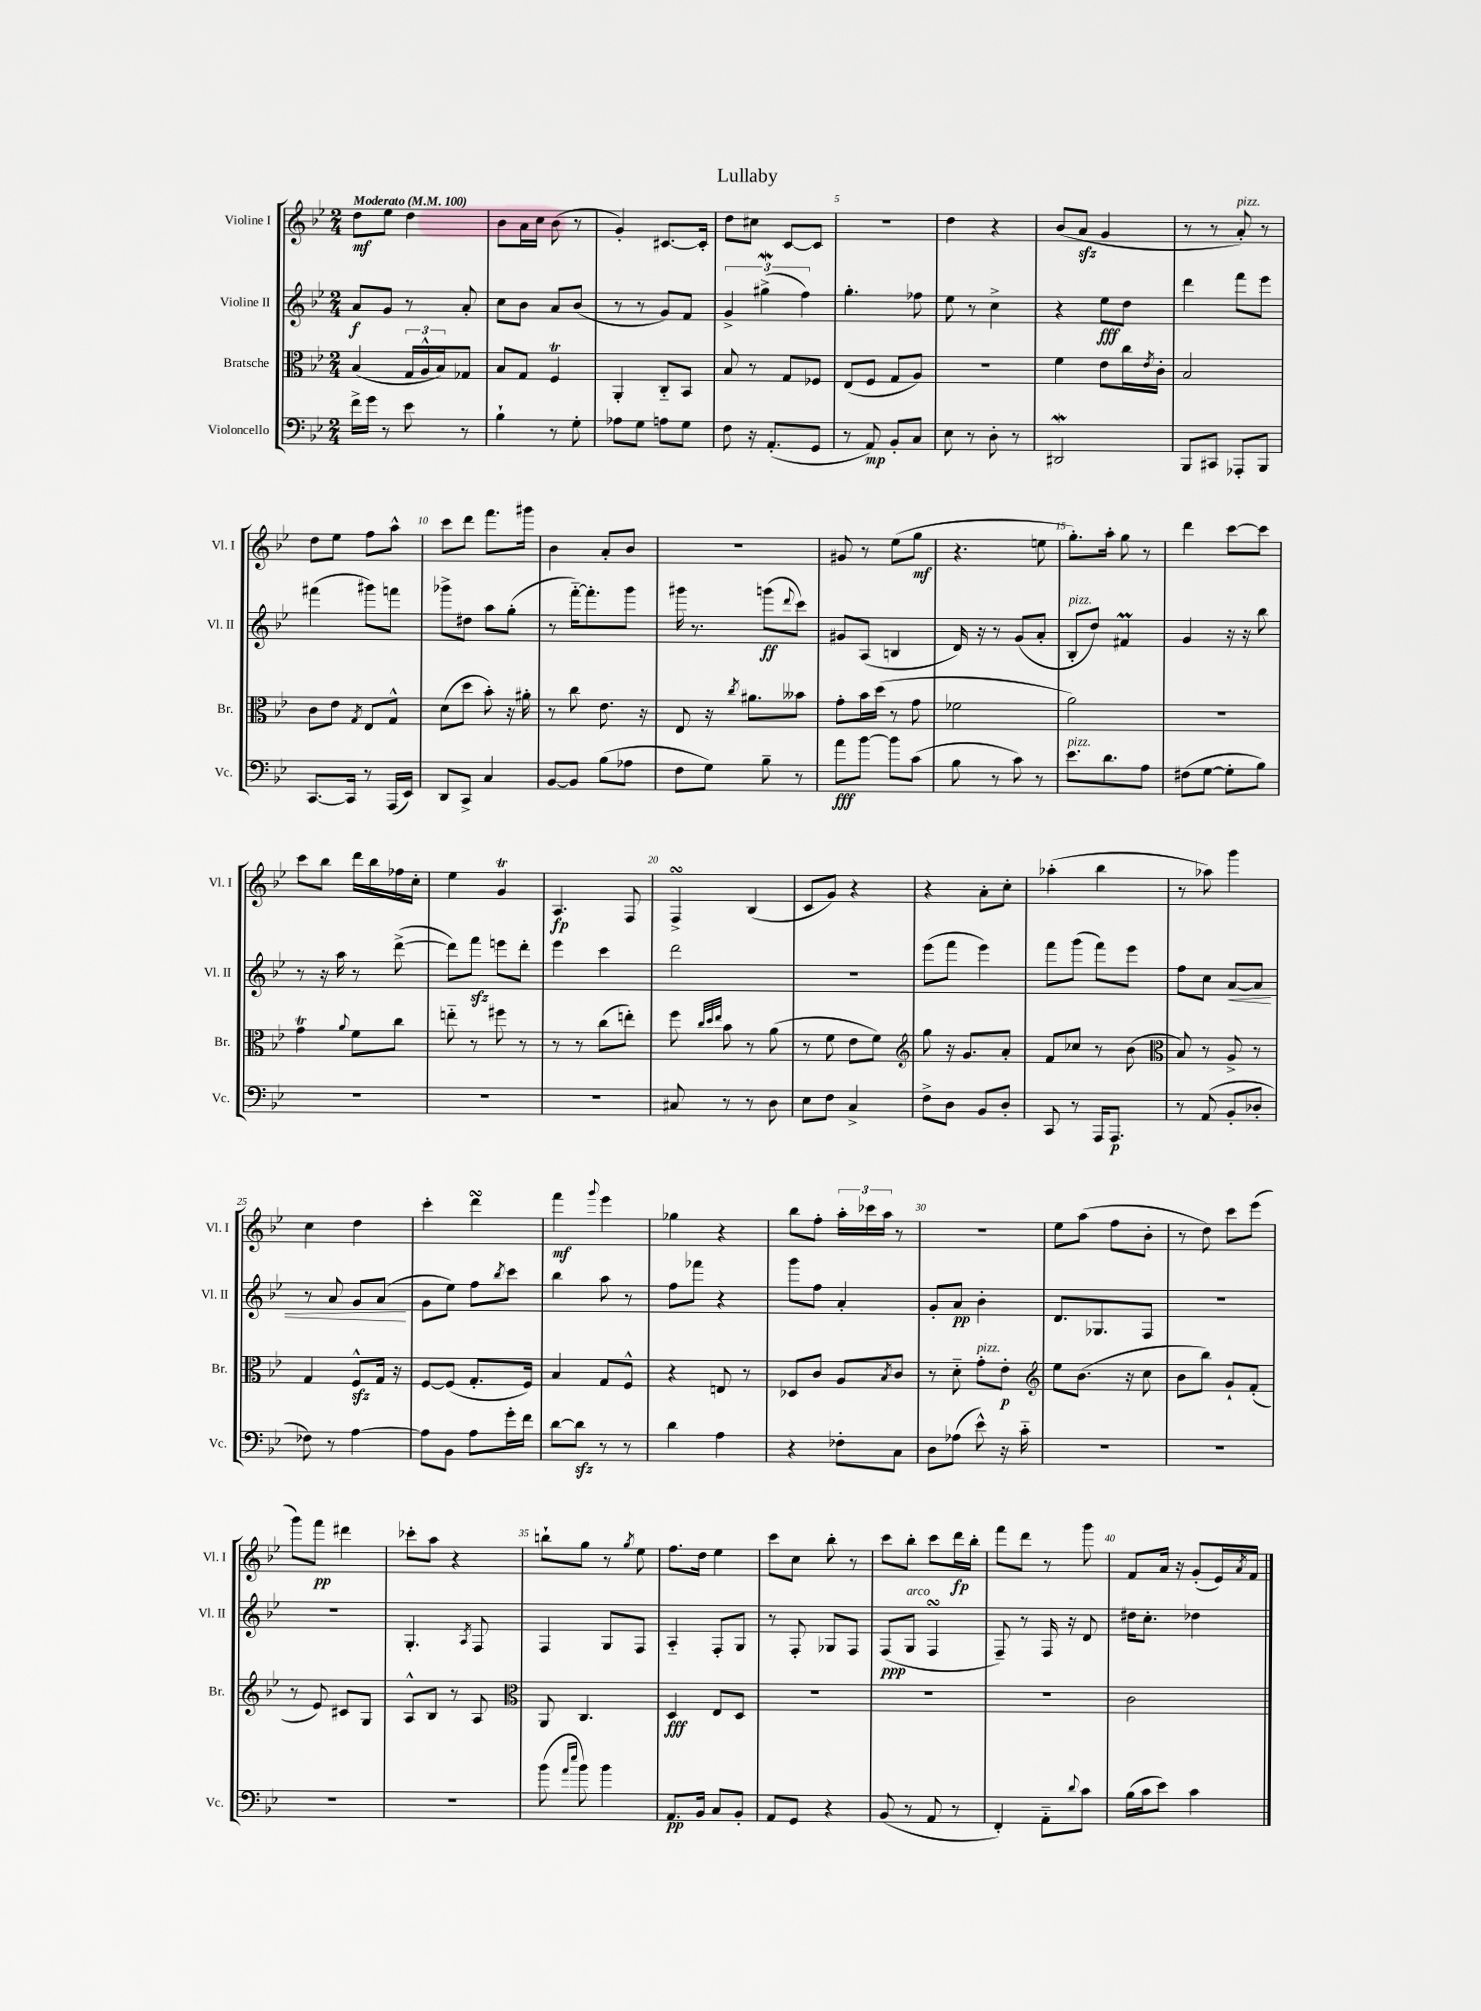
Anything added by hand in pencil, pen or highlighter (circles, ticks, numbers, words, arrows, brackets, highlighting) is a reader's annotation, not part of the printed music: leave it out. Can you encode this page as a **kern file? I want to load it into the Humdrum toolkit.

**kern	**kern	**kern	**kern
*staff4	*staff3	*staff2	*staff1
*clefF4	*clefC3	*clefG2	*clefG2
*k[b-e-]	*k[b-e-]	*k[b-e-]	*k[b-e-]
*M2/4	*M2/4	*M2/4	*M2/4
*MM100	*MM100	*MM100	*MM100
16f^	(4B-	8a	8dd
16g	.	.	.
8r	.	8g	8ee-
8e-	24G	8r	4dd
.	24A^^	.	.
.	24B-)	.	.
8r	8G-	8a'	.
=	=	=	=
4B-`	8B-	8cc	8b-
.	8G	8b-	16a
.	.	.	16cc
8r	4F	8a	(8b-
8G'	.	(8b-	8r
=	=	=	=
8A-	4AA'	8r	4g')
8G	.	8r	.
8A	8C'~	8g)	[8.c#
8G	8BB-	8f	.
.	.	.	16c#']
=	=	=	=
8F	8B-	6g^	8dd
16r	8r	.	8cc#
.	.	(6gg#^	.
(8.AA'	.	.	.
.	8G	.	[8c
.	.	6ff)	.
8GG	8F-	.	8c]
=	=	=	=
8r	(8E-	4.gg'	2r
8AA)	8F	.	.
8BB-'	8G	.	.
8C	8A)	8ff-	.
=	=	=	=
8E-	2r	8ee-	4dd
8r	.	8r	.
8D'	.	4cc^	4r
8r	.	.	.
=	=	=	=
2DD#	4f	4r	(8b-
.	.	.	8a
.	8e-	8ee-	4g
.	16cc	8dd	.
.	8qe-	.	.
.	16c'	.	.
=	=	=	=
8BBB-	2B-	4ddd	8r
8CC#	.	.	8r
8AAA-'	.	8fff	8a')
8BBB-	.	8eee-	8r
=	=	=	=
[8.CC	8c	(4fff#	8dd
.	8e-	.	8ee-
16CC]	.	.	.
.	8qG	.	.
8r	8E-	8ggg#)	8ff
(16AAA	8G^^	8fff	8aa^^
16EE-)	.	.	.
=	=	=	=
8DD	(8d	8ggg-^	8ccc
8CC^	8dd	8dd#	8ddd
4C	8b-')	8aa	8.fff
.	16r	(8gg'	.
.	16a#'	.	16ggg#
=	=	=	=
[8BB-	8r	8r	4b-
8BB-]	8cc	[16fff'~)	.
.	.	8.fff']	.
(8B-	8.e-	.	8a'
8A-	.	8ggg	8b-
.	16r	.	.
=	=	=	=
8F	8E-	16ggg#	2r
.	.	8.r	.
8G)	16r	.	.
.	8qcc	.	.
.	8.a#	.	.
8B-~	.	(8ggg	.
.	.	8qqddd	.
8r	8b--	8ccc)	.
=	=	=	=
8a	8g'	8g#	8g#
[8b-	16b-	(8A	8r
.	(16dd	.	.
8b-]	8r	4B	(8ee-
(8c	8g	.	8gg
=	=	=	=
8B-	2f-	16d)	4.r
.	.	16r	.
8r	.	8r	.
8c)	.	(8g	.
8r	.	8a'	8ee
=	=	=	=
8.e-	2a)	8B-'	8.gg')
.	.	8dd)	.
8.d	.	.	16aa'
.	.	4f#	8gg
8A	.	.	8r
=	=	=	=
(8F#	2r	4g	4ddd
[8G	.	.	.
8G']	.	16r	[8ccc
.	.	16r	.
8B-)	.	8bb-	8ccc]
=	=	=	=
2r	4g	8r	8ccc
.	.	16r	8bb-
.	.	16aa	.
.	8qqa	.	.
.	8f	8r	16ddd
.	.	.	16bb-
.	8cc	([8ddd^	16ff-
.	.	.	16cc'
=	=	=	=
2r	8ee'~	8ddd])	4ee-
.	8r	8fff	.
.	8ff#	8eee	4g
.	8r	8ddd'	.
=	=	=	=
2r	8r	4eee-	4.A
.	8r	.	.
.	(8cc	4ccc	.
.	8ee')	.	8F
=	=	=	=
8C#	8ff	2ddd	4F^
.	32qqcc	.	.
.	32qqdd	.	.
.	32qqee-	.	.
8r	8b-	.	.
8r	8r	.	(4B-
8D	(8a	.	.
=	=	=	=
8E-	8r	2r	8c
8F	8f	.	8g)
4C^	8e-	.	4r
.	8f)	.	.
=	=	=	=
*	*clefG2	*	*
8F^	8gg	(8eee-	4r
8D	16r	8fff	.
.	8.g	.	.
8BB-	.	4eee-)	8a'
8D'	8a'	.	8cc'
=	=	=	=
8CC	8f	8fff	(4aa-'
8r	8cc-	(8ggg	.
16AAA	8r	8fff)	4bb-
8.AAA	.	.	.
.	(8b-	8eee-	.
=	=	=	=
*	*clefC3	*	*
8r	8B-)	8ff	8r
(8AA	8r	8cc	8aa-)
8BB-'	8A^	[8a	4ggg
8D-'	8r	8a]	.
=	=	=	=
8F-)	4G	8r	4cc
8r	.	8a	.
[4A	8F^^	8g	4dd
.	16G	(8a	.
.	16r	.	.
=	=	=	=
8A]	[8F	8g	4ccc'
8BB-	(8F]	8ee-)	.
8A	8.G'	8ff	4ddd
.	.	8qbb-	.
16g'	.	8ccc	.
16f	16F)	.	.
=	=	=	=
[8d	4B-	4bb-	4fff
8d]	.	.	.
.	.	.	8qqggg
8r	8G	8aa	4eee-
8r	8F^^	8r	.
=	=	=	=
4d	4r	8ff	4gg-
.	.	8fff-	.
4A	8E	4r	4r
.	8r	.	.
=	=	=	=
4r	8D-	8ggg	8bb-
.	8c	8ff	8ff'
8F-'	8A	4a'	24aa'
.	.	.	24ccc-
.	.	.	24aa
.	8qB-	.	.
8C	8c	.	8r
=	=	=	=
8D	8r	8g'	2r
(8A-	8d'~	8a	.
8e-^^)	8g'	4b-'	.
16r	8e-'	.	.
16c'~	.	.	.
=	=	=	=
*	*clefG2	*	*
2r	8ee-	8.d	8ee-
.	(8.b-	.	(8aa
.	.	8.G-	.
.	.	.	8ff
.	16r	.	.
.	8cc	8F	8b-'
=	=	=	=
2r	8b-	2r	8r
.	8bb-)	.	8dd)
.	8g`	.	8ccc
.	(8f'	.	(8eee-
=	=	=	=
2r	8r	2r	8ggg)
.	8e-)	.	8fff
.	8c#	.	4ddd#
.	8G	.	.
=	=	=	=
2r	8A^^	4.G'	8ccc-'
.	8B-	.	8aa
.	8r	.	4r
.	.	8qA	.
.	8A	8F	.
=	=	=	=
*	*clefC3	*	*
(8b-	8AA	4F	8bb`
16qqa	.	.	.
16qqee-	.	.	.
8b-)	4.C	.	8gg
4b-	.	8G	8r
.	.	.	8qgg
.	.	8F	8ee-
=	=	=	=
8.AA	4D	4A'~	8.ff
16BB-	.	.	16dd
8C	8E-	8F'	4ee-
8BB-'	8D	8G	.
=	=	=	=
8AA	2r	8r	8ccc
8GG	.	8F'	8cc
4r	.	8G-	8bb-'
.	.	8F	8r
=	=	=	=
(8BB-	2r	(8F	8ccc
8r	.	8G	8bb-'
8AA	.	4F	8ccc
8r	.	.	16ddd
.	.	.	16bb-'
=	=	=	=
4FF')	2r	8F~)	8fff
.	.	8r	8ddd
8AA'~	.	16F	8r
.	.	16r	.
8qqd	.	.	.
8c	.	8d	8ggg
=	=	=	=
(16B-	2c	16dd#	8f
16c	.	8.cc'	.
8e-)	.	.	16a
.	.	.	16r
4c	.	4dd-	(8g'
.	.	.	16e-)
.	.	.	8qa
.	.	.	16f
==	==	==	==
*-	*-	*-	*-
